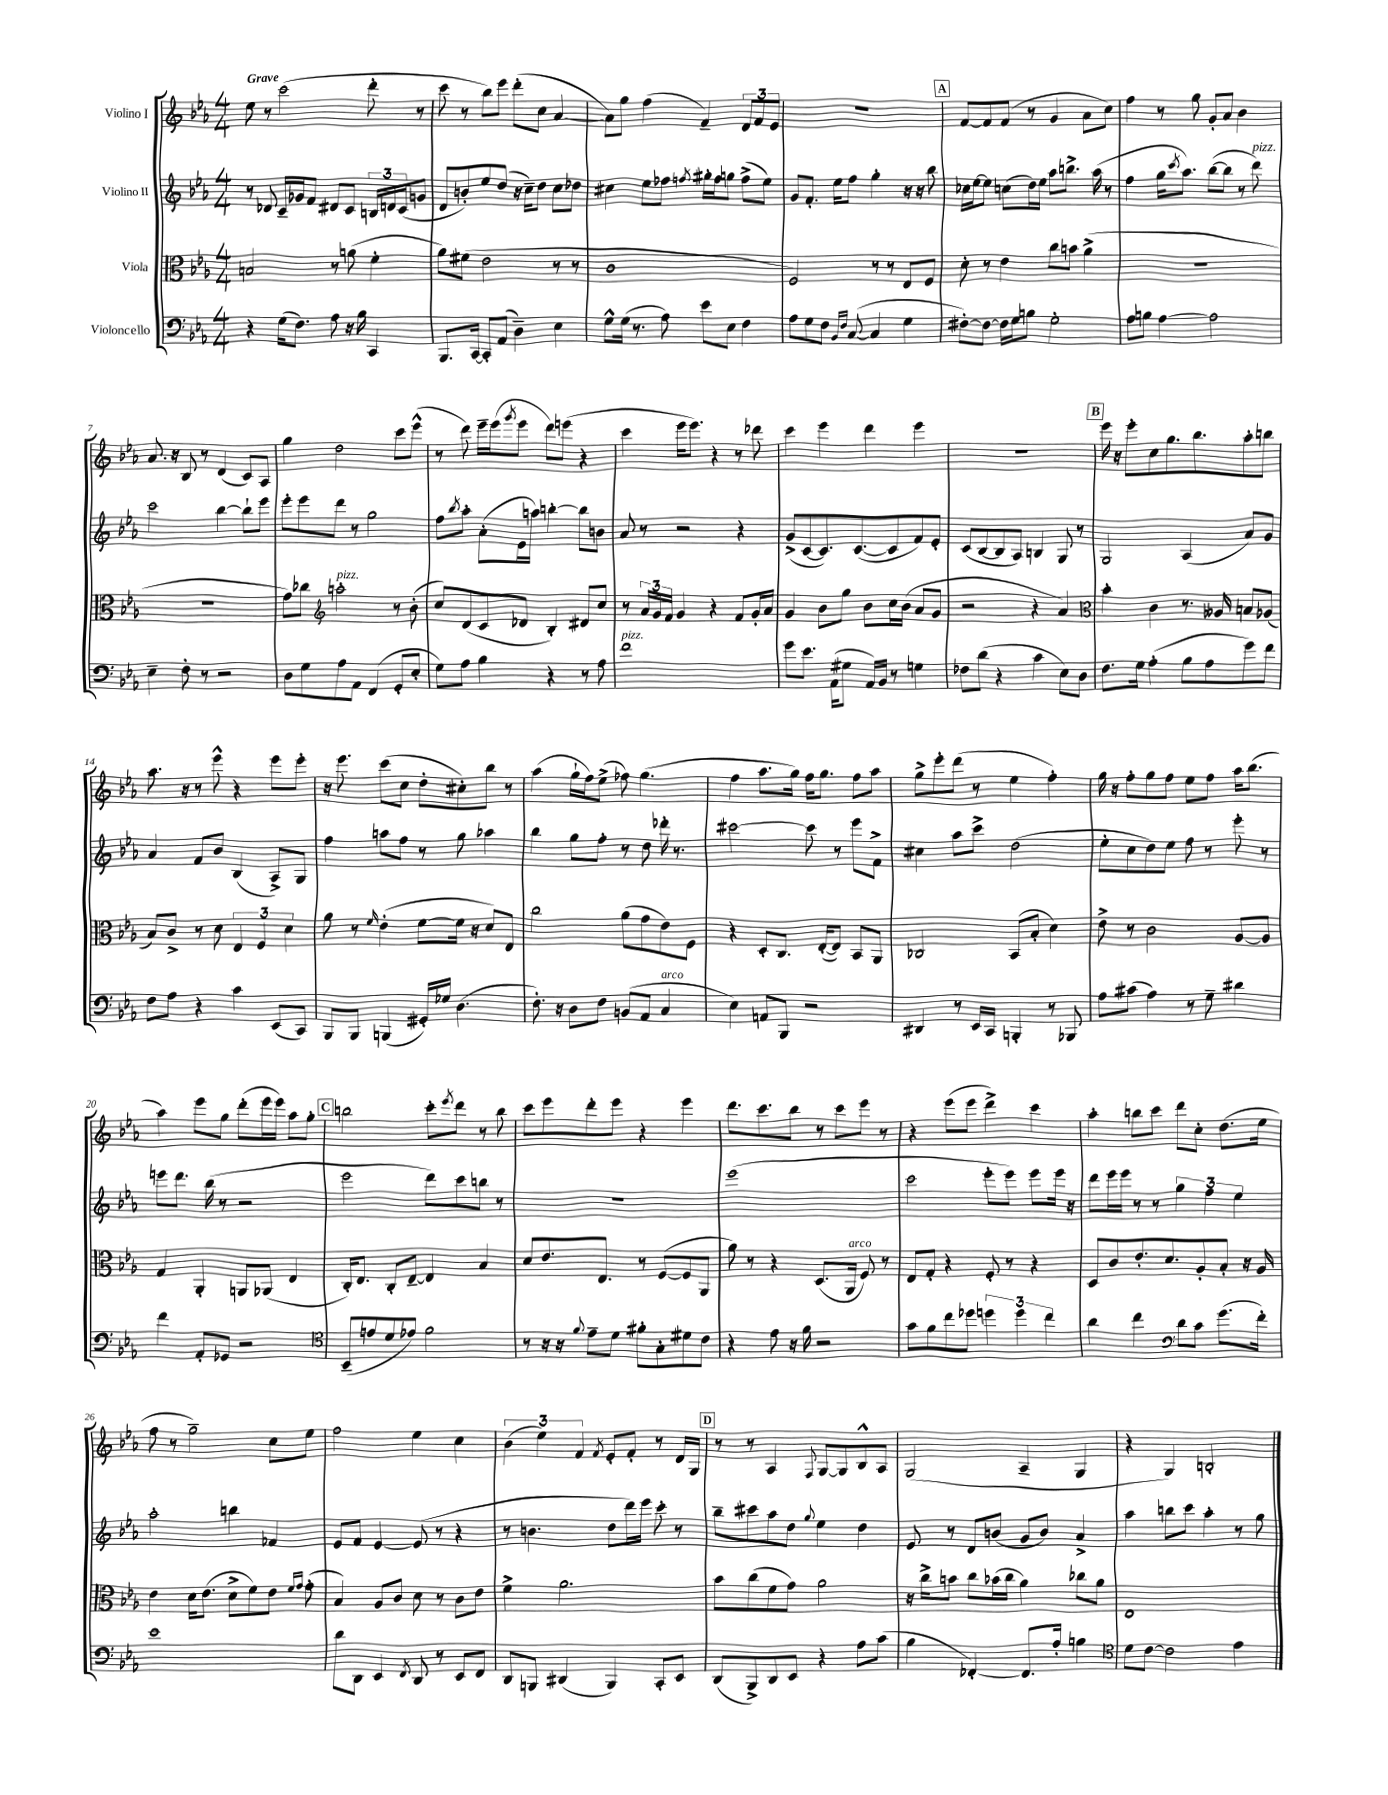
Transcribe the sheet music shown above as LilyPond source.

<<
\new StaffGroup <<
\new Staff = "s0" \with { instrumentName = "Violino I" } {
    \clef treble \key ees \major \numericTimeSignature \time 4/4 \tempo "Grave"
    ees''8 r8 c'''2( d'''8-. r8 |
    c'''8 r8 bes''8) ees'''8 d'''8-.( c''8 aes'4~ |
    aes'8) g''8 f''4( f'4--) \tuplet 3/2 { d'8 f'8 ees'8 } |
    R1 |
    \mark \markup { \box "A" } f'8~ f'8 f'8( r8 g'4 aes'8 c''8) |
    f''4 r8 g''8 g'8-. aes'8 bes'4 |
    aes'8. r16 bes8 r8 d'4( c'8) aes8 |
    g''4 d''2 c'''8 ees'''8-^( |
    r8 d'''8) ees'''16-- ees'''16( \acciaccatura { g'''8 } ees'''8 d'''8) e'''8( r4 |
    c'''4 ees'''16 ees'''8.) r4 r8 des'''8 |
    c'''4 ees'''4 d'''4 ees'''4 |
    r1 |
    \mark \markup { \box "B" } ees'''16 r16 ees'''8-. c''8 g''8. bes''8. aes''8-. b''8 |
    aes''8. r16 r8 ees'''8-^ r4 ees'''8 ees'''8-. |
    r16 ees'''8. c'''8( c''8 d''8-. cis''8-.) bes''8 r8 |
    aes''4( g''16-! f''16) ees''8->( fes''8) g''4.( |
    f''4 aes''8. g''16) f''16 g''8. f''8 aes''8 |
    g''8-> ees'''8-. d'''8( r8 ees''4 f''4-.) |
    g''16 r16 f''8-. g''8 f''8 ees''8 f''8 aes''16 bes''8.( |
    aes''4) ees'''8 g''8 d'''8-.( ees'''16 ees'''16) aes''8 g''8-. |
    \mark \markup { \box "C" } b''2 c'''8-. \acciaccatura { ees'''8 } d'''8 r8 b''8 |
    c'''8 ees'''8 d'''8-. ees'''8 r4 ees'''4 |
    d'''8. c'''8. bes''8 r8 c'''8 ees'''8 r8 |
    r4 ees'''8( ees'''8 d'''4->) c'''4 |
    aes''4-. b''8 c'''8 d'''8 c''8-. d''8.( ees''16 |
    f''8 r8 g''2--) c''8 ees''8 |
    f''2 ees''4 c''4 |
    \tuplet 3/2 { bes'4( ees''4) f'4 } \acciaccatura { f'8 } ees'8-. f'8-. r8 d'16 g16 |
    \mark \markup { \box "D" } r8 r8 aes4 \appoggiatura { f8 } g8~ g8 bes8-^ aes8 |
    g2( aes4-- g4 |
    r4 g4) b2-. \bar "|." |
}
\new Staff = "s1" \with { instrumentName = "Violino II" } {
    \clef treble \key ees \major \numericTimeSignature \time 4/4
    r8 des'8 c'16-- ges'16 f'8 dis'8 c'8 \tuplet 3/2 { b16 d'16 c'16( } g'8 |
    d'8 b'8-.) ees''8 d''8( r16 c''16--) d''8 c''8 des''8 |
    cis''4 ees''8 fes''8 \acciaccatura { f''8 } gis''16-. f''16 g''8 f''8->( ees''8) |
    g'8 f'8.-. ees''16 f''8 g''4-. r16 r16 bes''8 |
    \mark \markup { \box "A" } ces''16 ees''16~ ees''8 c''8( d''16) ees''16 aes''8 b''8.-> aes''16( r8 |
    f''4 g''16 \acciaccatura { c'''8 } aes''8.) bes''8~( bes''8 r8 d'''8^\markup { \italic "pizz." }) |
    c'''2 bes''4~ bes''8-! ees'''8 |
    ees'''8-. ees'''8 d'''8 r8 g''2 |
    f''8 \acciaccatura { bes''8 } aes''8-. aes'8-.( ees'16 a''16) b''4~-. b''8 b'8 |
    aes'8 r8 r2 r4 |
    g'8->( c'8~ c'8.) c'8.~( c'8 f'8) ees'8-. |
    c'8( bes8~ bes8 aes8) b4 g8 r8 |
    \mark \markup { \box "B" } g2 aes4( aes'8) g'8 |
    aes'4 f'8 bes'8 bes4( aes8->) g8 |
    f''4 a''8 f''8 r8 g''8 aes''4 |
    bes''4 g''8 f''8-. r8 d''8 des'''16-. r8. |
    cis'''2~ cis'''8 r8 ees'''8 f'8-> |
    cis''4 aes''8 c'''8-> d''2( |
    ees''8-. c''8 d''8) ees''8 f''8 r8 ees'''8-. r8 |
    e'''8 d'''8. bes''16( r8 r2 |
    \mark \markup { \box "C" } ees'''2 d'''8) c'''8 b''8 r8 |
    R1 |
    ees'''1( |
    c'''2 ees'''8-. ees'''8) ees'''8 ees'''16 r16 |
    d'''8 ees'''16 ees'''16 r8 r8 \tuplet 3/2 { g''4 f''4 ees''4 } |
    aes''2-. b''4 fes'4 |
    ees'8 f'8 ees'4~ ees'8( r8 r4 |
    r8 b'4. d''8 d'''16) ees'''16 c'''8-. r8 |
    \mark \markup { \box "D" } bes''8-- cis'''8 aes''8 d''8 \appoggiatura { g''8 } ees''4 d''4 |
    ees'8 r8 d'8 b'8( g'8 b'8) aes'4-> |
    aes''4 b''8 c'''8 aes''4-. r8 g''8 \bar "|." |
}
\new Staff = "s2" \with { instrumentName = "Viola" } {
    \clef alto \key ees \major \numericTimeSignature \time 4/4
    b2 r8 a'8( f'4-. |
    aes'8) fis'8( ees'2 r8 r8 |
    c'1 |
    f2) r8 r8 ees8 f8 |
    \mark \markup { \box "A" } d'8-. r8 ees'4 c''8 b'8 aes'4->( |
    r1 |
    R1 |
    g'8) ces''8 \clef treble a''2-.^\markup { \italic "pizz." } r8 bes'8-.( |
    c''8) d'8( c'8 des'8 bes4-.) dis'8 c''8 |
    r8 \tuplet 3/2 { aes'16 g'16 f'16 } g'4 r4 f'8 g'16-. aes'16 |
    g'4 bes'8 g''8 bes'8 c''16 bes'16( aes'8 g'8 |
    r2 r4 aes'4) |
    \mark \markup { \box "B" } \clef alto bes'4-. c'4 r8. aeses16 b8 aes8( |
    bes8) c'8-> r8 d'8 \tuplet 3/2 { ees4 f4 d'4 } |
    aes'8 r8 \grace { f'16 } ees'4-.( f'8~ f'16 r16 d'8) ees8 |
    c''2 aes'8( g'8 ees'8) f8 |
    r4 d8-. c8. ees16~-.( ees8) bes,8 aes,8 |
    ces2 bes,8( bes8-. d'4) |
    ees'8-> r8 c'2 aes8~ aes8 |
    g4 aes,4-. a,8 aes,8( ees4 |
    \mark \markup { \box "C" } c16-.) ees8. c8-. ees8~-- ees4 bes4 |
    d'8 ees'8. ees8. r8 f8~( f8 aes,8 |
    aes'8) r8 r4 d8.( aes,16^\markup { \italic "arco" } f8) r8 |
    ees8 g8-. r4 f8-. r8 r4 |
    d8 c'8 ees'8.-. d'8. aes8-. bes8-. r16 aes16 |
    ees'4 d'16 ees'8.( d'8-> f'8) ees'8 \grace { f'16 g'16 } g'8-.( |
    bes4) aes8 c'8 d'8 r8 c'8 ees'8 |
    f'4-> aes'2. |
    \mark \markup { \box "D" } bes'8 c''8( f'8 g'8) aes'2 |
    r16 c''16-> b'8 c''8 bes'16( c''16 aes'4) ces''8 aes'8 |
    ees1 \bar "|." |
}
\new Staff = "s3" \with { instrumentName = "Violoncello" } {
    \clef bass \key ees \major \numericTimeSignature \time 4/4
    r4 g16( f8.) aes8 r16 bes16 c,4 |
    bes,,8. c,16~ c,8-. aes,8( d4--) ees4 |
    g8-^ g16( r8. aes8) ees'8 ees8 f4 |
    aes8 g8 f8 \grace { bes,16 f16 } c8~( c4 g4 |
    \mark \markup { \box "A" } fis8~-.) fis8~ fis16 g16 b8 g2-. |
    aes8 b8 aes4~ aes2 |
    ees4-- f8-. r8 r2 |
    d8 g8 aes8 aes,8 f,4( g,8-. ees8-. |
    g8) aes8 bes4 r4 r8 aes8 |
    f'1^\markup { \italic "pizz." } |
    g'8 ees'8. aes,16( gis8 aes,16) bes,16 r8 g4 |
    fes8 d'8( r4 c'4 ees8) d8 |
    \mark \markup { \box "B" } f8. g16 aes4-.( bes8 aes8 g'8) f'8 |
    f8 aes8 r4 c'4 ees,8( c,8) |
    bes,,8 bes,,8 b,,4( gis,16-.) ges16 d4.( |
    f8.-.) r16 d8 f8 b,8( aes,8 c4^\markup { \italic "arco" } |
    ees4) a,8 bes,,8 r2 |
    dis,4 r8 ees,16 c,16 b,,4-. r8 bes,,8 |
    aes8 cis'8( aes4) r8 g8-- dis'4 |
    f'4 aes,8-. ges,8 r2 |
    \mark \markup { \box "C" } \clef tenor bes,8--( e'8 d'8 ees'8) f'2 |
    r8 r16 r16 \appoggiatura { f'8 } ees'8-- d'8 fis'8-. g8-. dis'8 c'8 |
    r4 ees'8 r16 f'16 r2 |
    g'8 f'8 c''8 des''8 \tuplet 3/2 { d''4 d''4 c''4 } |
    aes'4 c''4 \clef bass d'8 c'8 g'8.( f'16-.) |
    ees'1 |
    d'8 d,8 ees,4 \acciaccatura { f,8 } d,8 r8 ees,8 f,8 |
    d,8 b,,8 dis,4( b,,4) c,8-. ees,8 |
    \mark \markup { \box "D" } d,8( bes,,8->) d,8 ees,8 r4 aes8 c'8( |
    bes4 fes,4~-.) fes,8. aes16-. b4 |
    \clef tenor d'8 c'8~ c'2 ees'4 \bar "|." |
}
>>
>>
